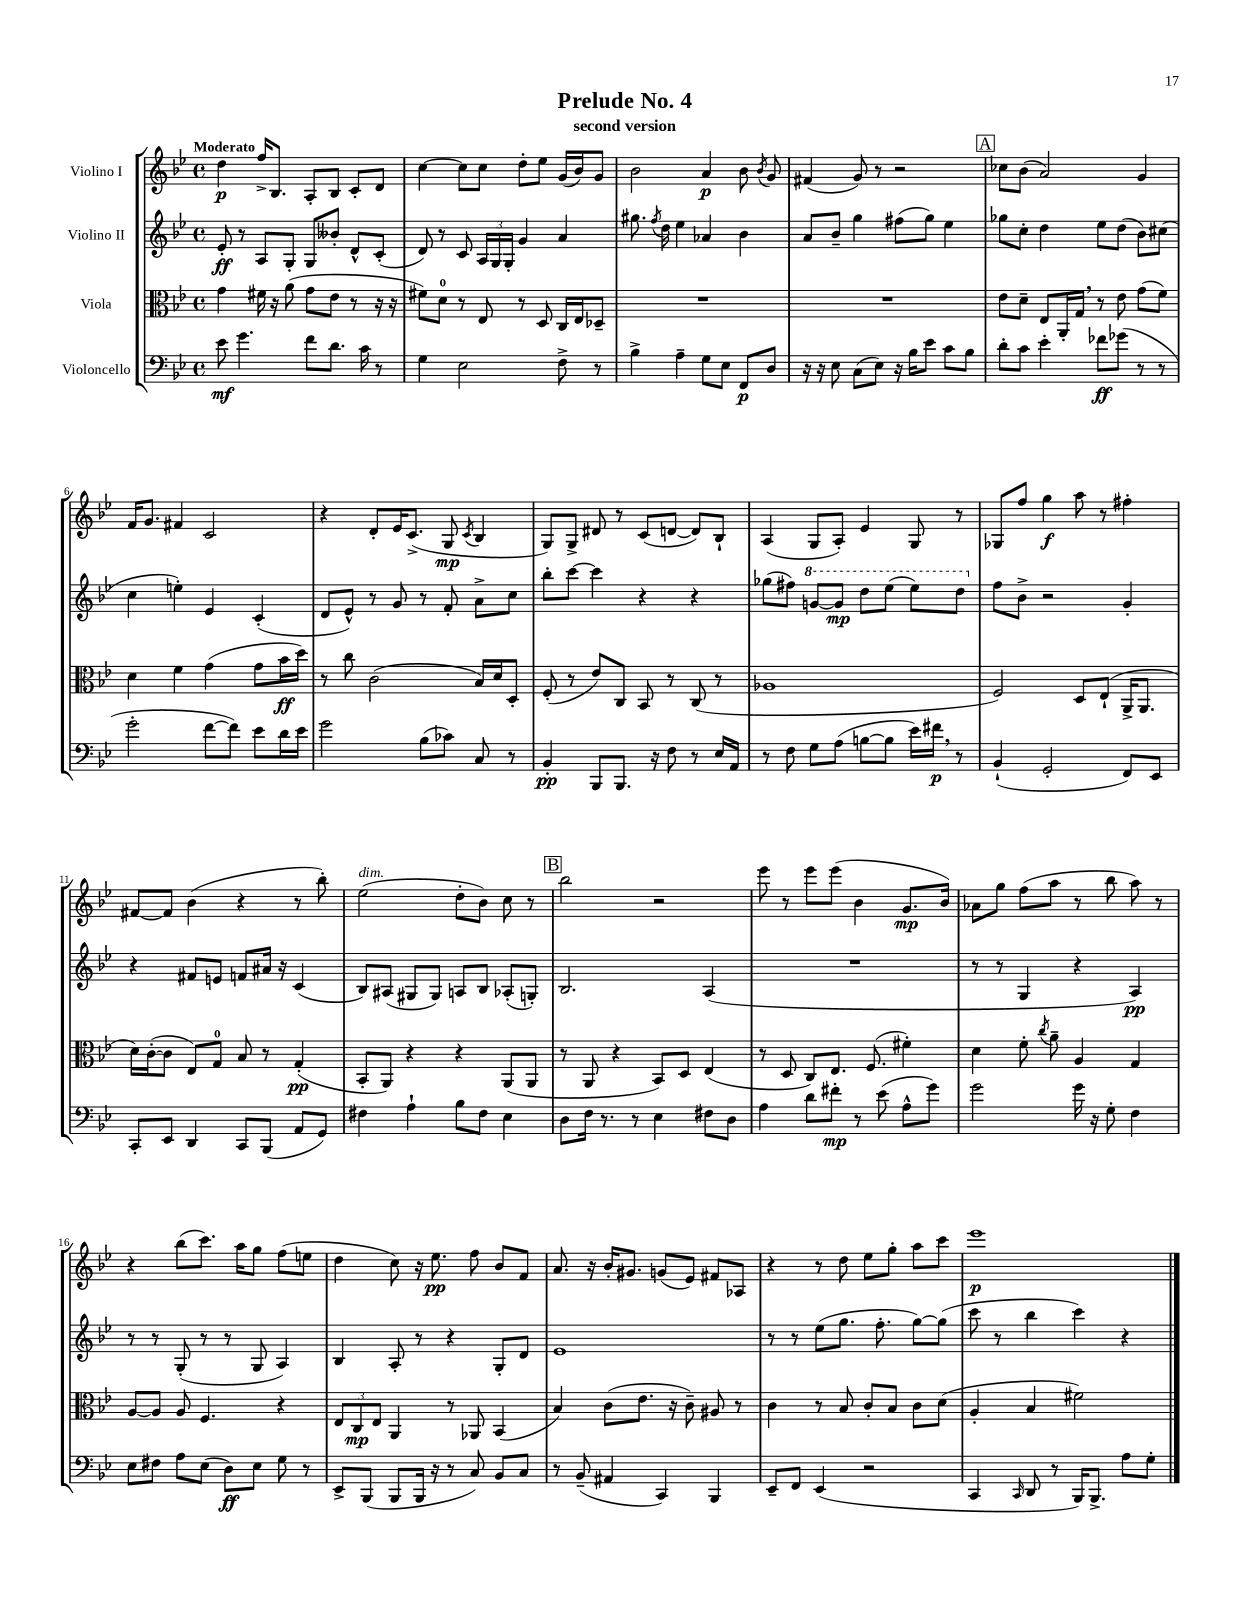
\header { title = "Prelude No. 4" subtitle = "second version" }
<<
\new StaffGroup <<
\new Staff = "s0" \with { instrumentName = "Violino I" } {
    \clef treble \key bes \major \defaultTimeSignature \time 4/4 \tempo "Moderato"
    \autoBeamOff d''4\p f''16[-> bes8.] a8[-. bes8] c'8[-. d'8] |
    c''4~ c''8[ c''8] d''8[-. ees''8] g'16[( bes'16) g'8] |
    bes'2 a'4\p bes'8 \acciaccatura { bes'8 } g'8 |
    fis'4( g'8) r8 r2 |
    \mark \markup { \box "A" } ces''8[ bes'8]( a'2) g'4 |
    f'16[ g'8.] fis'4 c'2 |
    r4 d'8[-. ees'16 c'8.]->( g8\mp \acciaccatura { c'8 } bes4 |
    g8[) g8]-> dis'8 r8 c'8[( d'8]~ d'8[) bes8]-! |
    a4( g8[ a8]-.) ees'4 g8 r8 |
    ges8[ f''8] g''4\f a''8 r8 fis''4-. |
    fis'8[~ fis'8] bes'4( r4 r8 bes''8-.) |
    ees''2^\markup { \italic "dim." }( d''8[-. bes'8]) c''8 r8 |
    \mark \markup { \box "B" } bes''2 r2 |
    ees'''8 r8 ees'''8[ ees'''8]( bes'4 g'8.[\mp bes'16]) |
    aes'8[ g''8] f''8[( a''8] r8 bes''8 a''8) r8 |
    r4 bes''8[( c'''8.]) a''16[ g''8] f''8[( e''8] |
    d''4 c''8) r16 ees''8.\pp f''8 bes'8[ f'8] |
    a'8. r16 bes'16[-. gis'8.] g'8[( ees'8]) fis'8[ aes8] |
    r4 r8 d''8 ees''8[ g''8]-. a''8[ c'''8] |
    ees'''1\p \bar "|." |
}
\new Staff = "s1" \with { instrumentName = "Violino II" } {
    \clef treble \key bes \major \defaultTimeSignature \time 4/4
    \autoBeamOff ees'8-.\ff r8 a8[ g8]-. g8[ beses'8]-. d'8[-^ c'8]-.( |
    d'8) r8 c'8 \tuplet 3/2 { a16[ g16 g16]-. } g'4 a'4 |
    gis''8. \acciaccatura { f''8 } d''16 ees''4 aes'4 bes'4 |
    a'8[ bes'8]-- g''4 fis''8[( g''8]) ees''4 |
    \mark \markup { \box "A" } ges''8[ c''8]-. d''4 ees''8[ d''8]( bes'8[) cis''8]( |
    c''4 e''4-.) ees'4 c'4-.( |
    d'8[ ees'8]-^) r8 g'8 r8 f'8-. a'8[-> c''8] |
    bes''8[-. c'''8]~ c'''4 r4 r4 |
    ges''8[( fis''8]) \ottava #1 g''8[~ g''8]\mp d'''8[ ees'''8]( ees'''8[) d'''8] \ottava #0 |
    f''8[ bes'8]-> r2 g'4-. |
    r4 fis'8[ e'8] f'8[ ais'16] r16 c'4( |
    bes8[) ais8]( gis8[ gis8]) a8[ bes8] aes8[-.( g8]-.) |
    \mark \markup { \box "B" } bes2. a4( |
    R1 |
    r8 r8 g4 r4 a4\pp) |
    r8 r8 g8-.( r8 r8 g8 a4) |
    bes4 a8-. r8 r4 g8[-. d'8] |
    ees'1 |
    r8 r8 ees''8[( g''8.] f''8.-. g''8[~) g''8]( |
    c'''8 r8 bes''4 c'''4) r4 \bar "|." |
}
\new Staff = "s2" \with { instrumentName = "Viola" } {
    \clef alto \key bes \major \defaultTimeSignature \time 4/4
    \autoBeamOff g'4 fis'16 r16 a'8( g'8[ ees'8] r8 r16 r16 |
    fis'8[) d'8]-0 r8 ees8 r8 d8 c16[ ees16 des8]-- |
    R1 |
    R1 |
    \mark \markup { \box "A" } ees'8[ d'8]-- ees8[ a,16-. g16] \breathe r8 ees'8 g'8[( f'8]) |
    d'4 f'4 g'4( g'8[ bes'16\ff d''16]) |
    r8 c''8 c'2( bes16[) d'16 d8]-. |
    f8-.( r8 ees'8[) c8] bes,8 r8 c8( r8 |
    aes1 |
    f2) d8[ ees8]-!( a,16[-> a,8.] |
    d'16[) c'16~-.( c'8] ees8[) g8]-0 bes8 r8 g4-.\pp( |
    bes,8[-. a,8]) r4 r4 a,8[( a,8] |
    \mark \markup { \box "B" } r8 a,8 r4 bes,8[) d8] ees4( |
    r8 d8 c8[) ees8.] f8.( fis'4-.) |
    d'4 f'8-. \acciaccatura { c''8 } a'8-- a4 g4 |
    a8[~ a8] a8 f4. r4 |
    \tuplet 3/2 { ees8[ c8\mp ees8] } a,4 r8 aes,8 bes,4( |
    bes4) c'8[( ees'8.] r16 c'8--) ais8 r8 |
    c'4 r8 bes8 c'8[-. bes8] c'8[ d'8]( |
    a4-. bes4 fis'2) \bar "|." |
}
\new Staff = "s3" \with { instrumentName = "Violoncello" } {
    \clef bass \key bes \major \defaultTimeSignature \time 4/4
    \autoBeamOff ees'8\mf g'4. f'8[ d'8.] c'16 r8 |
    g4 ees2 f8-> r8 |
    bes4-> a4-- g8[ ees8] f,8[\p d8] |
    r16 r16 ees8 c8[( ees8]) r16 bes16[ ees'8] c'8[ bes8] |
    \mark \markup { \box "A" } d'8[-. c'8] ees'4-. fes'8[\ff ges'8]( r8 r8 |
    g'2-. f'8[~ f'8]) ees'8[ d'16 ees'16] |
    g'2 bes8[( ces'8]) c8 r8 |
    bes,4-.\pp bes,,8[ bes,,8.] r16 f8 r8 ees16[ a,16] |
    r8 f8 g8[ a8]( b8[~ b8] ees'16[) fis'16]\p \breathe r8 |
    bes,4-!( g,2-. f,8[) ees,8] |
    c,8[-. ees,8] d,4 c,8[ bes,,8]( a,8[ g,8]) |
    fis4 a4-! bes8[ fis8] ees4 |
    \mark \markup { \box "B" } d8[ f16] r8. r8 ees4 fis8[ d8] |
    a4 d'8[ fis'8]-.\mp r8 ees'8( a8[-^ g'8]) |
    g'2 g'16 r16 g8-. f4 |
    ees8[ fis8] a8[ ees8]( d8[\ff) ees8] g8 r8 |
    ees,8[-> bes,,8]( bes,,8[ bes,,16] r16 r8 c8) bes,8[ c8] |
    r8 bes,8--( ais,4 c,4) bes,,4 |
    ees,8[-- f,8] ees,4( r2 |
    c,4 \grace { c,16 } d,8 r8 bes,,16[) bes,,8.]-> a8[ g8]-. \bar "|." |
}
>>
>>
